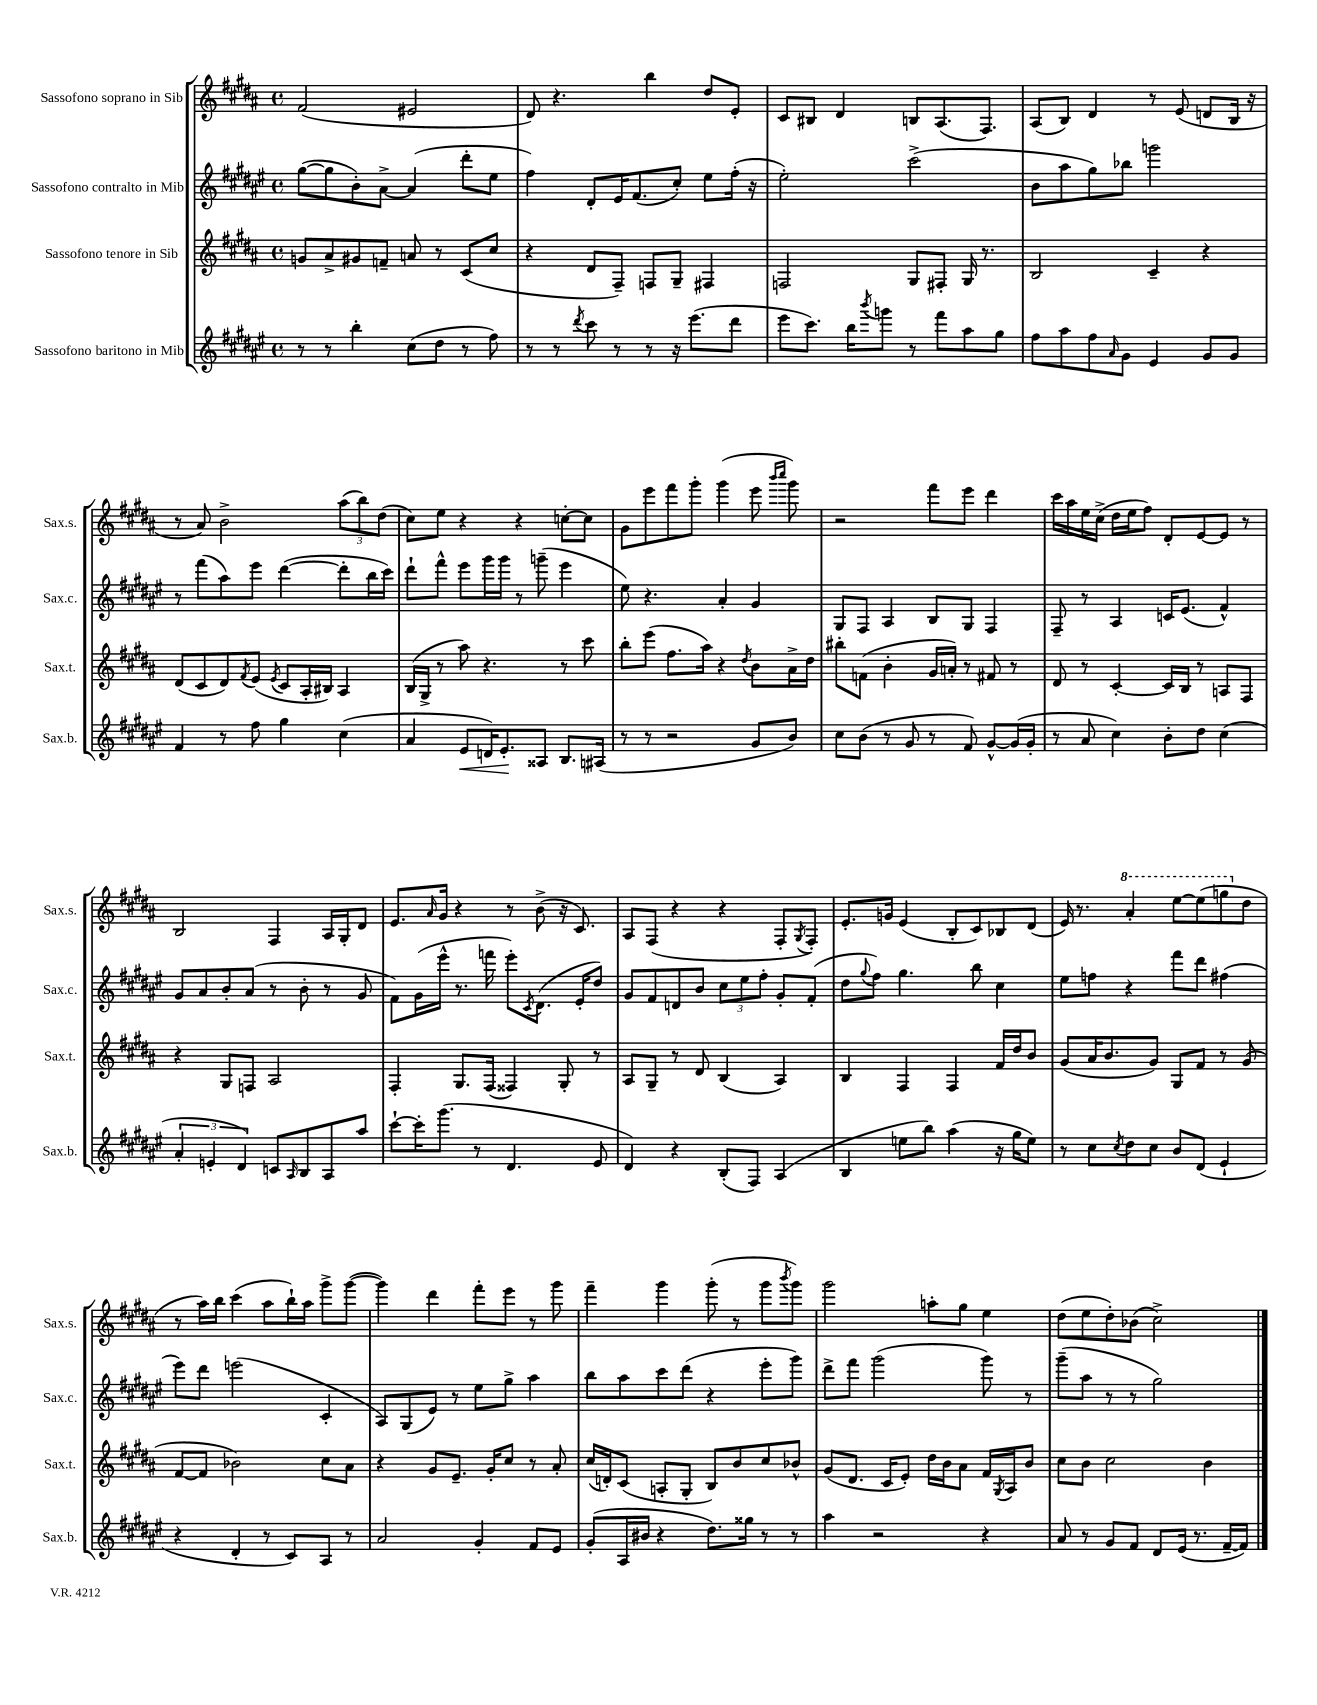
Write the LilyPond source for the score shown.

<<
\new StaffGroup <<
\new Staff = "s0" \with { instrumentName = "Sassofono soprano in Sib" shortInstrumentName = "Sax.s." } {
    \clef treble \key b \major \defaultTimeSignature \time 4/4
    fis'2( eis'2 |
    dis'8) r4. b''4 dis''8 e'8-. |
    cis'8 bis8 dis'4 b8 ais8.( fis8.) |
    ais8( b8) dis'4 r8 e'8( d'8 b16 r16 |
    r8 ais'8) b'2-> \tuplet 3/2 { ais''8( b''8) dis''8( } |
    cis''8) e''8 r4 r4 c''8~-. c''8 |
    gis'8 e'''8 fis'''8 gis'''8-. gis'''4( e'''8 \grace { b'''16 cis''''16 } gis'''8) |
    r2 fis'''8 e'''8 dis'''4 |
    cis'''16 ais''16 e''16 cis''16->( dis''16 e''16 fis''8) dis'8-. e'8~ e'8 r8 |
    b2 fis4 ais16 gis16-. dis'8 |
    e'8. \grace { ais'16 } gis'16 r4 r8 b'8->( r16 cis'8.) |
    ais8 fis8( r4 r4 fis8-. \acciaccatura { gis8 } fis8-.) |
    e'8.-. g'16 e'4( b8-. cis'8) bes8 dis'8( |
    e'16) r8. \ottava #1 ais''4-. e'''8~ e'''8( g'''8 \ottava #0 dis''8 |
    r8 ais''16) b''16 cis'''4( ais''8 b''16-!) ais''16 gis'''8-> gis'''8~( |
    gis'''4) dis'''4 fis'''8-. e'''8 r8 gis'''8 |
    fis'''4-- gis'''4 gis'''8-.( r8 gis'''8 \acciaccatura { b'''8 } gis'''8) |
    gis'''2 a''8-. gis''8 e''4 |
    dis''8( e''8 dis''8-.) bes'8( cis''2->) \bar "|." |
}
\new Staff = "s1" \with { instrumentName = "Sassofono contralto in Mib" shortInstrumentName = "Sax.c." } {
    \clef treble \key fis \major \defaultTimeSignature \time 4/4
    gis''8~( gis''8 b'8-.) ais'8~-> ais'4( dis'''8-. eis''8 |
    fis''4) dis'8-. eis'16 fis'8.( cis''8-.) eis''8 fis''16-.( r16 |
    eis''2-.) cis'''2->( |
    b'8 ais''8 gis''8) bes''8 g'''2 |
    r8 fis'''8( ais''8) eis'''8 dis'''4~( dis'''8-. b''16 cis'''16) |
    dis'''8-! fis'''8-^ eis'''8 gis'''16 gis'''16 r8 g'''8--( eis'''4 |
    eis''8) r4. ais'4-. gis'4 |
    gis8 fis8 ais4 b8 gis8 fis4 |
    fis8-- r8 ais4 c'16 eis'8.( fis'4-^) |
    gis'8 ais'8 b'8-. ais'8( r8 b'8-. r8 gis'8 |
    fis'8) gis'16( eis'''16-^ r8. f'''16 eis'''8-.) \acciaccatura { cis'8 } dis'8.( eis'16-. dis''8) |
    gis'8 fis'8 d'8 b'8 \tuplet 3/2 { cis''8 eis''8 fis''8-. } gis'8-. fis'8-.( |
    dis''8 \appoggiatura { gis''8 } fis''8) gis''4. b''8 cis''4 |
    eis''8 f''8 r4 fis'''8 dis'''8 fis''4( |
    eis'''8) dis'''8 e'''2( cis'4-. |
    ais8) gis8( eis'8) r8 eis''8 gis''8-> ais''4 |
    b''8 ais''8 cis'''8 dis'''8( r4 eis'''8-. gis'''8) |
    dis'''8-> fis'''8 gis'''2( gis'''8) r8 |
    gis'''8--( ais''8 r8 r8 gis''2) \bar "|." |
}
\new Staff = "s2" \with { instrumentName = "Sassofono tenore in Sib" shortInstrumentName = "Sax.t." } {
    \clef treble \key b \major \defaultTimeSignature \time 4/4
    g'8 ais'8-> gis'8 f'8-- a'8 r8 cis'8( cis''8 |
    r4 dis'8 fis8--) f8 gis8-- fis4 |
    f2 gis8 fis8-. gis16 r8. |
    b2 cis'4-- r4 |
    dis'8( cis'8 dis'8) \acciaccatura { fis'8 } e'8( \acciaccatura { e'8 } cis'8 ais16-. bis16) ais4 |
    b16( gis16-> r8 ais''8) r4. r8 cis'''8 |
    b''8-. e'''8( fis''8. ais''16) r4 \acciaccatura { dis''8 } b'8 ais'16-> dis''16 |
    bis''8-. f'8( b'4-. gis'16 a'16-.) r8 fis'8 r8 |
    dis'8 r8 cis'4~-. cis'16 b16 r8 a8 fis8 |
    r4 gis8 f8 ais2 |
    fis4-. gis8. fis16( fisis4) gis8-. r8 |
    ais8 gis8-- r8 dis'8 b4( ais4) |
    b4 fis4 fis4 fis'16 dis''16 b'8 |
    gis'8( ais'16 b'8. gis'8) gis8 fis'8 r8 gis'8( |
    fis'8~ fis'8 bes'2) cis''8 ais'8 |
    r4 gis'8 e'8.-- gis'16-. cis''8 r8 ais'8-. |
    cis''16( d'16-.) cis'8( a8-. gis8-. b8) b'8 cis''8 bes'8-^ |
    gis'8( dis'8. cis'16 e'8-.) dis''16 b'16 ais'8 fis'16 \acciaccatura { gis8 } ais16 b'8 |
    cis''8 b'8 cis''2 b'4 \bar "|." |
}
\new Staff = "s3" \with { instrumentName = "Sassofono baritono in Mib" shortInstrumentName = "Sax.b." } {
    \clef treble \key fis \major \defaultTimeSignature \time 4/4
    r8 r8 b''4-. cis''8( dis''8 r8 fis''8) |
    r8 r8 \acciaccatura { dis'''8 } cis'''8 r8 r8 r16 eis'''8.( dis'''8 |
    eis'''8 cis'''8.) b''16 \acciaccatura { b'''8 } g'''8 r8 fis'''8 ais''8 gis''8 |
    fis''8 ais''8 fis''8 \grace { ais'16 } gis'8 eis'4 gis'8 gis'8 |
    fis'4 r8 fis''8 gis''4 cis''4( |
    ais'4 eis'8\< d'16) eis'8.-.\! aisis8 b8. ais16( |
    r8 r8 r2 gis'8 b'8) |
    cis''8 b'8( r8 gis'8 r8 fis'8) gis'8~-^ gis'16( gis'16-. |
    r8 ais'8 cis''4) b'8-. dis''8 cis''4( |
    \tuplet 3/2 { ais'4-. e'4-. dis'4) } c'8 \grace { ais16 } b8 ais8 ais''8 |
    cis'''8~-! cis'''16-. gis'''8.( r8 dis'4. eis'8 |
    dis'4) r4 b8-.( fis8) ais4( |
    b4 e''8 b''8) ais''4( r16 gis''16 e''8) |
    r8 cis''8 \acciaccatura { cis''8 } dis''8 cis''8 b'8 dis'8( eis'4-! |
    r4 dis'4-. r8 cis'8) ais8 r8 |
    ais'2 gis'4-. fis'8 eis'8 |
    gis'8-.( ais16 bis'16 r4 dis''8.) gisis''16 r8 r8 |
    ais''4 r2 r4 |
    ais'8 r8 gis'8 fis'8 dis'8 eis'16( r8. fis'16~-- fis'16) \bar "|." |
}
>>
>>
\layout { \context { \Score \remove "Bar_number_engraver" } }
